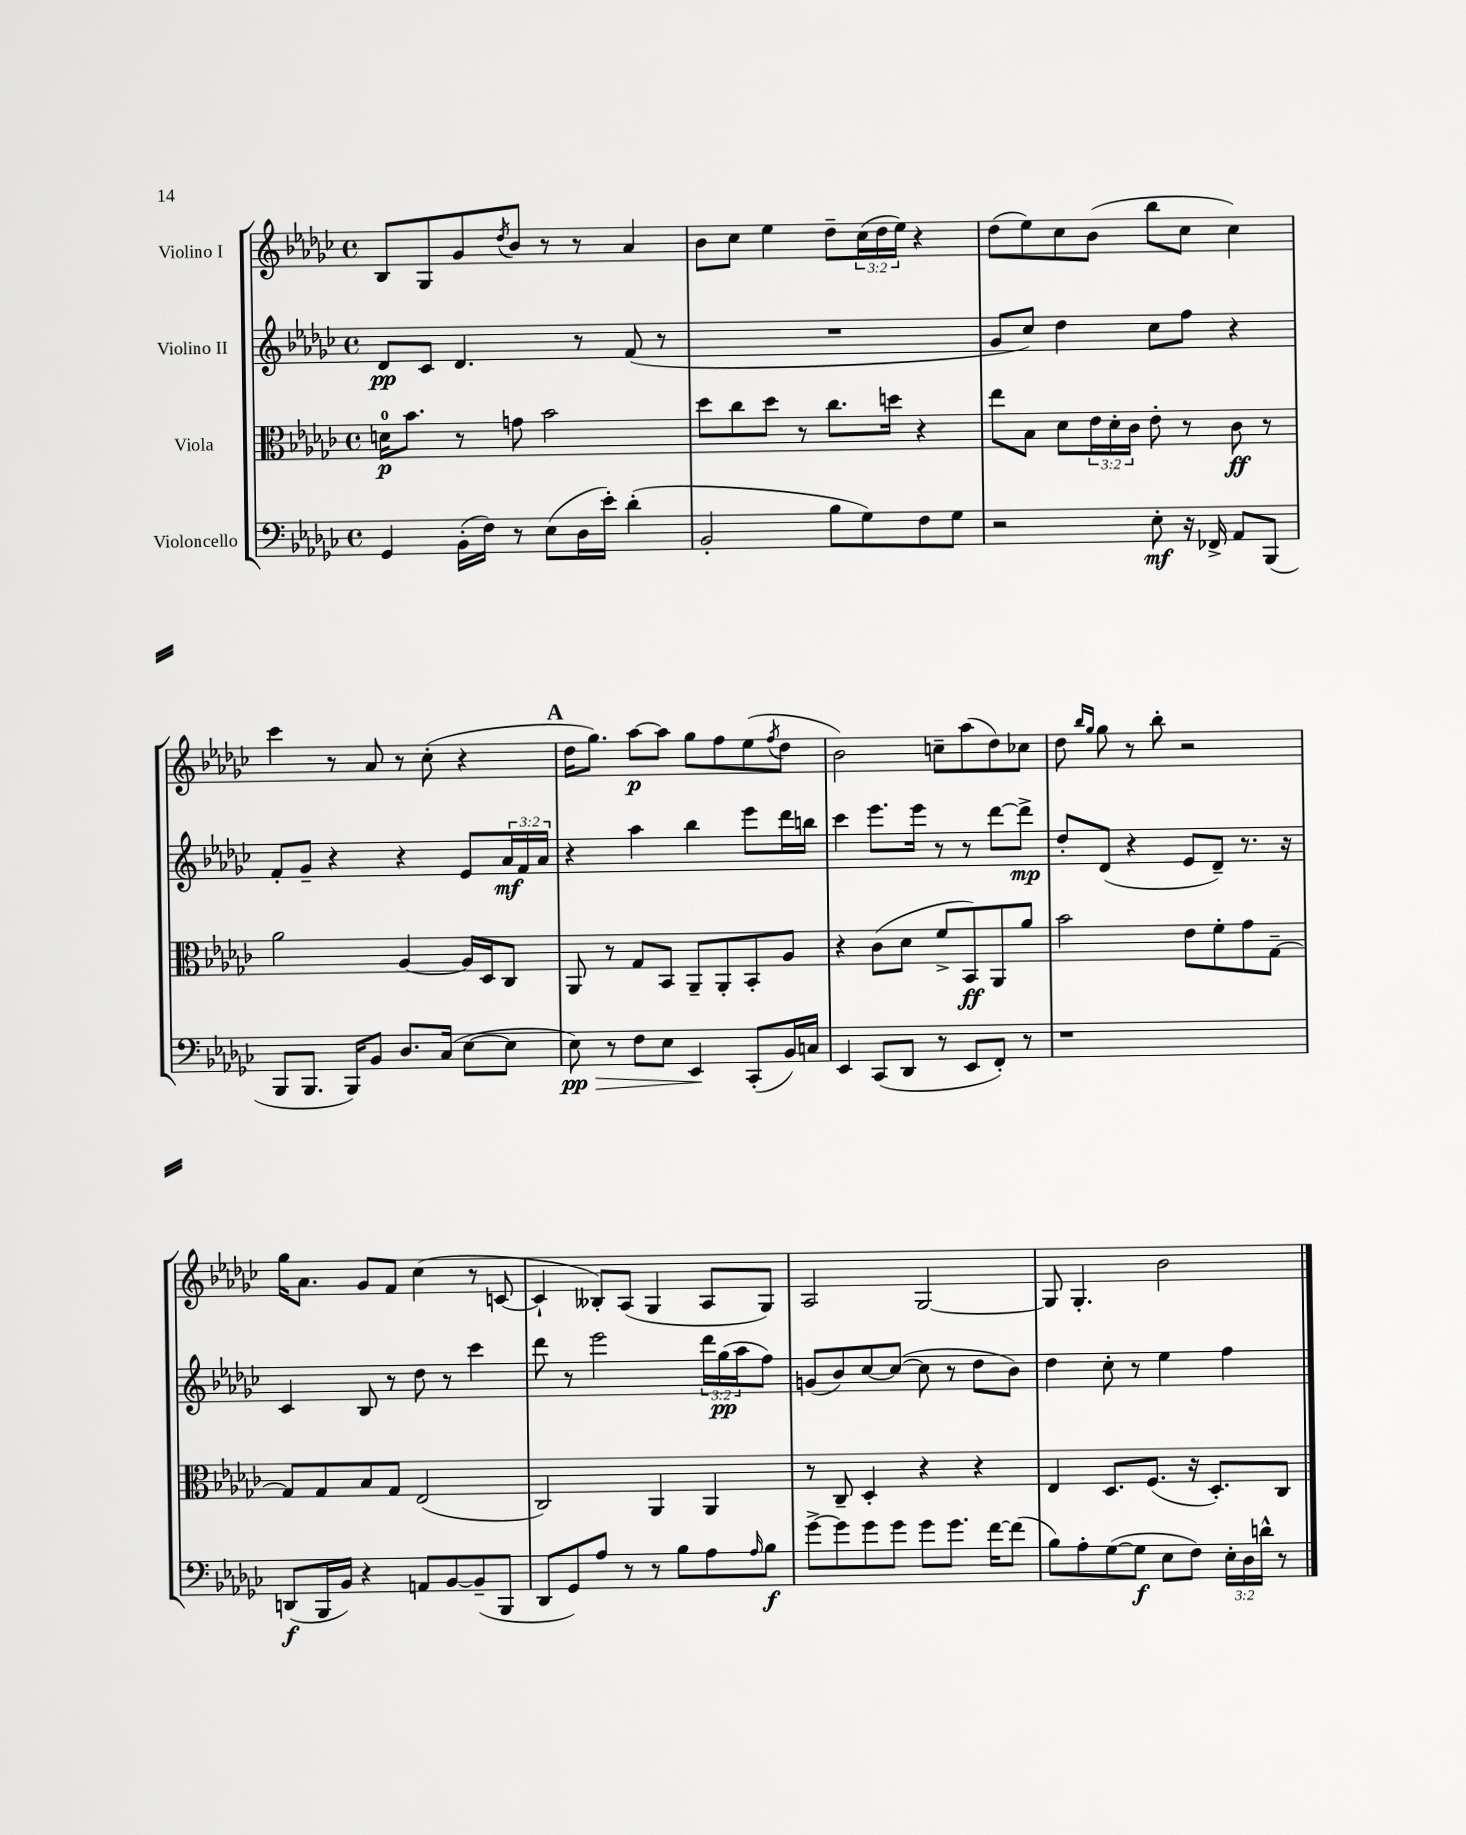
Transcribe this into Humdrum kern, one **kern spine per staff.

**kern	**dynam	**kern	**dynam	**kern	**dynam	**kern	**dynam
*part4	*part4	*part3	*part3	*part2	*part2	*part1	*part1
*staff4	*staff4	*staff3	*staff3	*staff2	*staff2	*staff1	*staff1
*I"Violoncello	*	*I"Viola	*	*I"Violino II	*	*I"Violino I	*
*clefF4	*	*clefC3	*	*clefG2	*	*clefG2	*
*k[b-e-a-d-g-c-]	*	*k[b-e-a-d-g-c-]	*	*k[b-e-a-d-g-c-]	*	*k[b-e-a-d-g-c-]	*
*M4/4	*	*M4/4	*	*M4/4	*	*M4/4	*
*met(c)	*	*met(c)	*	*met(c)	*	*met(c)	*
=1	=1	=1	=1	=1	=1	=1	=1
4GG-/	.	16dn\KL	p	8d-/L	pp	8B-/L	.
.	.	8.b-\J	.	.	.	.	.
.	.	.	.	8c-/J	.	8G-/	.
(16BB-'\LL	.	8r	.	4.d-/	.	8g-/	.
16F\JJ)	.	.	.	.	.	.	.
.	.	.	.	.	.	8qdd-/	.
8r	.	8gn\	.	.	.	8b-/J	.
(8E-\L	.	2b-\	.	.	.	8r	.
16D-\L	.	.	.	8r	.	8r	.
16e-'\JJ)	.	.	.	.	.	.	.
(4d-'\	.	.	.	(8f/	.	4a-/	.
.	.	.	.	8r	.	.	.
=2	=2	=2	=2	=2	=2	=2	=2
2BB-'/	.	8dd-\L	.	1r	.	8b-\L	.
.	.	8cc-\	.	.	.	8cc-\J	.
.	.	8dd-\J	.	.	.	4ee-\	.
.	.	8r	.	.	.	.	.
8B-\L	.	8.cc-\L	.	.	.	8dd-~\L	.
8G-\)	.	.	.	.	.	(24cc-\L	.
.	.	.	.	.	.	24dd-\	.
.	.	16ddn\Jk	.	.	.	.	.
.	.	.	.	.	.	24ee-\JJ)	.
8F\	.	4r	.	.	.	4r	.
8G-\J	.	.	.	.	.	.	.
=3	=3	=3	=3	=3	=3	=3	=3
2r	.	8ee-\L	.	8g-/L	.	(8dd-\L	.
.	.	8B-\J	.	8cc-/J)	.	8ee-\)	.
.	.	8d-\L	.	4dd-\	.	8cc-\	.
.	.	24e-\L	.	.	.	(8b-\J	.
.	.	24d-'\	.	.	.	.	.
.	.	24c-\JJ	.	.	.	.	.
8E-'\	mf	8e-'\	.	8cc-\L	.	8bb-\L	.
16r	.	8r	.	8ff\J	.	8cc-\J	.
16FF-X^/	.	.	.	.	.	.	.
8AA-/L	.	8c-\	ff	4r	.	4cc-\)	.
(8BBB-/J	.	8r	.	.	.	.	.
!!LO:LB:g=z
=4	=4	=4	=4	=4	=4	=4	=4
8BBB-/L	.	2a-\	.	8f'/L	.	4ccc-\	.
8.BBB-/J	.	.	.	8g-~/J	.	.	.
.	.	.	.	4r	.	8r	.
16BBB-/KL)	.	.	.	.	.	.	.
8BB-/J	.	.	.	.	.	8a-/	.
8.D-/L	.	[4A-/	.	4r	.	8r	.
.	.	.	.	.	.	(8cc-'\	.
(16C-/Jk	.	.	.	.	.	.	.
[8E-\L	.	16A-/LL]	.	8e-/L	.	4r	.
.	.	16D-/J	.	.	.	.	.
8E-\J]	.	8C-/J	.	24a-/L	mf	.	.
.	.	.	.	24f/	.	.	.
.	.	.	.	24a-/JJ	.	.	.
!!LO:REH:place=s1:t=A
=5	=5	=5	=5	=5	=5	=5	=5
!	!LO:HP:b	!	!	!	!	!	!
8E-\)	> pp	8AA-/	.	4r	.	16dd-\KL	.
.	.	.	.	.	.	8.gg-\J)	.
8r	.	8r	.	.	.	.	.
8F\L	.	8G-/L	.	4aa-\	.	[8aa-\L	p
8E-\J	.	8BB-/J	.	.	.	8aa-\J]	.
4EE-/	.	8AA-~/L	.	4bb-\	.	8gg-\L	.
.	.	8AA-'/	.	.	.	8ff\	.
(8CC-'/L	]	8BB-'/	.	8eee-\L	.	(8ee-\	.
.	.	.	.	.	.	8qff/	.
16BB-/L)	.	8A-/J	.	16ddd-\L	.	8dd-\J	.
16Cn/JJ	.	.	.	16bbn\JJ	.	.	.
=6	=6	=6	=6	=6	=6	=6	=6
4EE-/	.	4r	.	4ccc-\	.	2b-\)	.
(8CC-/L	.	(8c-\L	.	8.eee-\L	.	.	.
8DD-/J	.	8d-\J	.	.	.	.	.
.	.	.	.	16eee-\Jk	.	.	.
8r	.	8f^/L	.	8r	.	8ccn~\L	.
8EE-/L	.	8BB-/)	ff	8r	.	(8aa-\	.
8FF'/J)	.	8AA-/	.	[8ddd-\L	.	8dd-\)	.
8r	.	8a-/J	.	8ddd-^\J]	mp	8cc-X\J	.
=7	=7	=7	=7	=7	=7	=7	=7
1r	.	2b-\	.	8dd-'/L	.	8dd-\	.
.	.	.	.	.	.	16qqbb-/LL	.
.	.	.	.	.	.	16qqgg-/JJ	.
.	.	.	.	(8d-/J	.	8gg-\	.
.	.	.	.	4r	.	8r	.
.	.	.	.	.	.	8bb-'\	.
.	.	8e-\L	.	8e-/L	.	2r	.
.	.	8f'\	.	8d-~/J)	.	.	.
.	.	8g-\	.	8.r	.	.	.
.	.	[8G-~\J	.	.	.	.	.
.	.	.	.	16r	.	.	.
!!LO:LB:g=z
=8	=8	=8	=8	=8	=8	=8	=8
(8DDn/L	f	8G-/L]	.	4c-/	.	16gg-\KL	.
.	.	.	.	.	.	8.a-\J	.
16BBB-/L	.	8G-/	.	.	.	.	.
16BB-/JJ)	.	.	.	.	.	.	.
4r	.	8B-/	.	8B-/	.	8g-/L	.
.	.	8G-/J	.	8r	.	8f/J	.
8AAn/L	.	(2E-/	.	8dd-\	.	(4cc-\	.
[8BB-/	.	.	.	8r	.	.	.
(8BB-~/]	.	.	.	4ccc-\	.	8r	.
8BBB-/J	.	.	.	.	.	[8cn/	.
=9	=9	=9	=9	=9	=9	=9	=9
8DD-/L	.	2C-/)	.	8ddd-\	.	4c`/]	.
8GG-/)	.	.	.	8r	.	.	.
8A-/J	.	.	.	2eee-\	.	8B--X'/L)	.
8r	.	.	.	.	.	(8A-/J	.
8r	.	4AA-/	.	.	.	4G-/	.
8B-\L	.	.	.	.	.	.	.
8A-\	.	4AA-/	.	24ddd-\LL	.	8A-/L	.
.	.	.	.	(24gg-\	pp	.	.
.	.	.	.	24aa-\J	.	.	.
16qqA-/	.	.	.	.	.	.	.
8B-\J	f	.	.	8ff\J)	.	8G-/J)	.
=10	=10	=10	=10	=10	=10	=10	=10
[8g-^\L	.	8r	.	(8gn/L	.	2A-/	.
8g-\]	.	8C-~/	.	8b-/)	.	.	.
8g-\	.	4D-'/	.	[8cc-/	.	.	.
8g-\J	.	.	.	(8cc-/J_	.	.	.
8g-\L	.	4r	.	8cc-\]	.	[2G-/	.
8.g-\J	.	.	.	8r	.	.	.
.	.	4r	.	8dd-\L	.	.	.
[16f\KL	.	.	.	.	.	.	.
(8f\J]	.	.	.	8b-\J)	.	.	.
=11	=11	=11	=11	=11	=11	=11	=11
8B-\L)	.	4E-/	.	4dd-\	.	8G-/]	.
8A-'\	.	.	.	.	.	4.G-'/	.
([8G-\	.	8.D-/L	.	8cc-'\	.	.	.
8G-\J]	f	.	.	8r	.	.	.
.	.	(8.F/J	.	.	.	.	.
8E-\L	.	.	.	4ee-\	.	2b-\	.
8F\J)	.	16r	.	.	.	.	.
.	.	8.D-'/L)	.	.	.	.	.
24E-'\LL	.	.	.	4ff\	.	.	.
24D-\	.	.	.	.	.	.	.
24dn^^\JJ	.	.	.	.	.	.	.
8r	.	8C-/J	.	.	.	.	.
==	==	==	==	==	==	==	==
*-	*-	*-	*-	*-	*-	*-	*-
